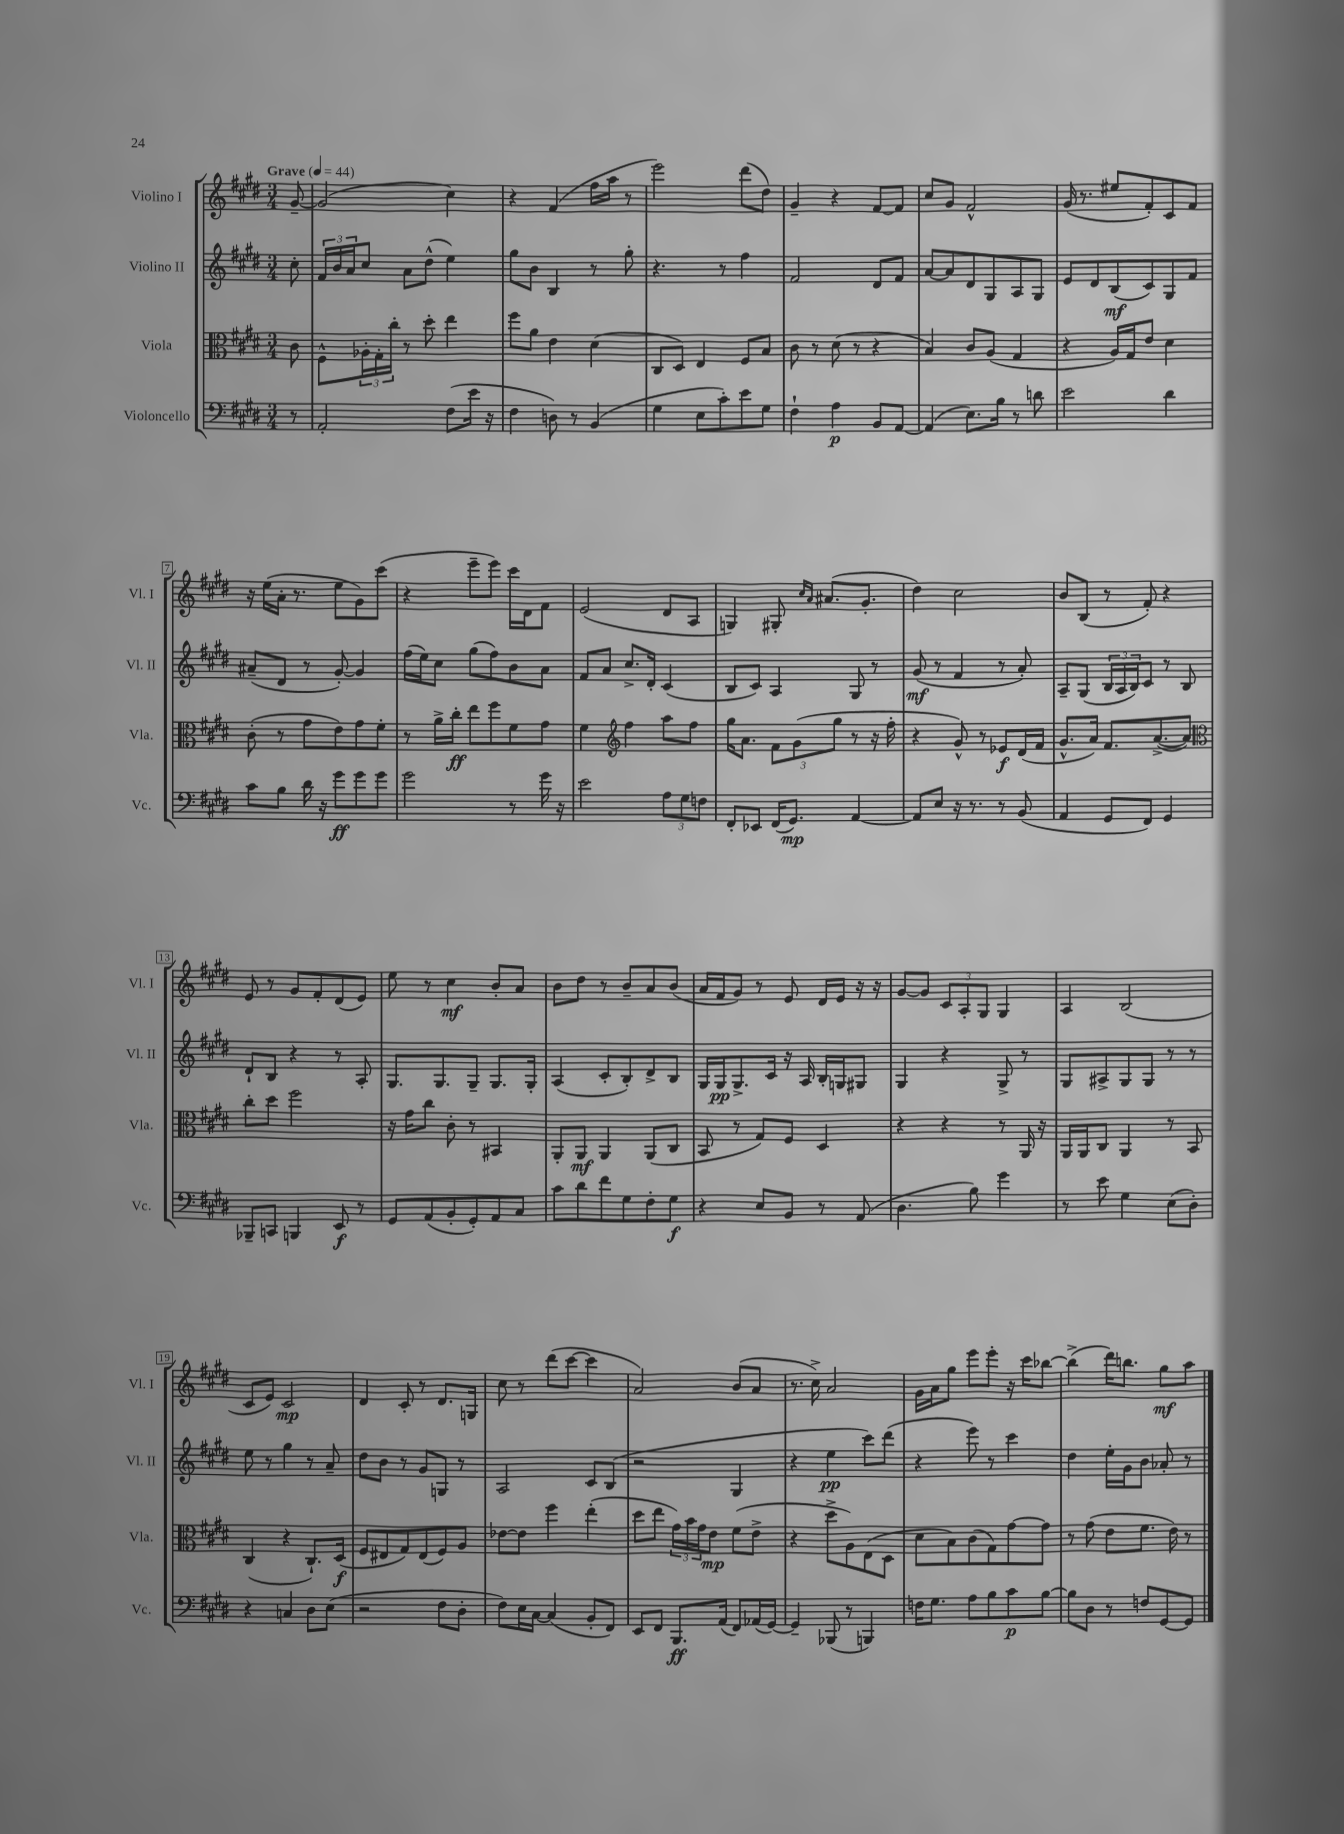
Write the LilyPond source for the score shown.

<<
\new StaffGroup <<
\new Staff = "s0" \with { instrumentName = "Violino I" shortInstrumentName = "Vl. I" } {
    \clef treble \key e \major \numericTimeSignature \time 3/4 \partial 8 \tempo "Grave" 4 = 44
    gis'8~-- |
    gis'2( cis''4) |
    r4 fis'4( fis''16 a''16 r8 |
    e'''2) dis'''8( dis''8) |
    gis'4-- r4 fis'8~ fis'8 |
    cis''8 gis'8 fis'2-^ |
    gis'16( r8. eis''8 fis'8-.) cis'8 fis'8 |
    r16 e''16( a'16-. r8. e''8 gis'8) cis'''8( |
    r4 e'''8-- e'''8) cis'''16 dis'16 fis'8 |
    e'2( dis'8 a8 |
    g4) gis8-. \grace { cis''16 a'16 } ais'8.( gis'8.-. |
    dis''4) cis''2 |
    b'8 b8( r8 fis'8-.) r4 |
    e'8 r8 gis'8 fis'8-. dis'8( e'8) |
    e''8 r8 cis''4\mf b'8-. a'8 |
    b'8 dis''8 r8 b'8-- a'8 b'8( |
    a'16 fis'16 gis'8) r8 e'8 dis'16 e'16 r16 r16 |
    gis'8~ gis'8 \tuplet 3/2 { cis'8 a8-. gis8 } gis4 |
    a4 b2( |
    cis'8 e'8) cis'2\mp |
    dis'4 cis'8-. r8 dis'8. g16 |
    cis''8 r8 dis'''8( cis'''8~ cis'''4 |
    a'2) b'8( a'8 |
    r8. cis''16->) a'2 |
    gis'16 a'16 gis''8 e'''8 e'''8-. r16 cis'''16 bes''8~ |
    bes''4->( dis'''16) b''8. gis''8\mf a''8 \bar "|." |
}
\new Staff = "s1" \with { instrumentName = "Violino II" shortInstrumentName = "Vl. II" } {
    \clef treble \key e \major \numericTimeSignature \time 3/4 \partial 8
    cis''8-. |
    \tuplet 3/2 { fis'16 b'16 a'16 } cis''8 a'8 dis''8-^( e''4) |
    gis''8 b'8 b4 r8 gis''8-. |
    r4. r8 fis''4 |
    fis'2 dis'8 fis'8 |
    a'8~ a'8 dis'8 gis8 a8 gis8 |
    e'8 dis'8 b8\mf( cis'8) gis8 fis'8 |
    ais'8--( dis'8 r8 gis'8~-.) gis'4 |
    fis''16( e''16) cis''8 gis''8( fis''8) b'8 a'8 |
    fis'8 a'8 cis''8.-> dis'16-. cis'4( |
    b8 cis'8) a4 gis8 r8 |
    gis'8\mf( r8 fis'4 r8 a'8-.) |
    a8-- gis8( \tuplet 3/2 { b16 a16 b16) } cis'8 r8 b8 |
    dis'8-! b8 r4 r8 a8-. |
    gis8. gis8. gis8-- gis8. gis16-. |
    a4( cis'8-. b8-.) dis'8-> b8 |
    gis16 gis16\pp gis8.-> cis'16 r16 a16 b16-. g16 gis8 |
    gis4 r4 gis8-> r8 |
    gis8 ais8-> gis8 gis8 r8 r8 |
    e''8 r8 gis''4 r8 a'8-- |
    dis''8 b'8 r8 gis'8 g8 r8 |
    a2 cis'8 b8( |
    r2 gis4 |
    r4 e''4\pp cis'''8) dis'''8( |
    r4 e'''8) r8 cis'''4 |
    dis''4 e''16-. gis'16 b'8 aes'8-. r8 \bar "|." |
}
\new Staff = "s2" \with { instrumentName = "Viola" shortInstrumentName = "Vla." } {
    \clef alto \key e \major \numericTimeSignature \time 3/4 \partial 8
    cis'8 |
    fis8-^ \tuplet 3/2 { aes16-. gis16-. cis''16-. } r8 dis''8-. e''4 |
    fis''8 a'8 e'4 dis'4( |
    cis8 dis8) e4 fis8 b8 |
    cis'8 r8 dis'8( r8 r4 |
    b4) cis'8 a8( gis4 |
    r4 a16) gis16 e'8 dis'4 |
    cis'8-.( r8 gis'8 e'8) gis'8 fis'8-. |
    r8 a'16-> cis''16-.\ff e''8 fis''8 fis'8 gis'8 |
    fis'4 \clef treble fis''4 a''8 fis''8 |
    gis''16 a'8. \tuplet 3/2 { fis'8 gis'8( gis''8 } r8 r16 fis''16-. |
    r4 gis'8-^) r8 ees'8\f dis'16( fis'16 |
    gis'8.-^ a'16) fis'8. a'8.~->( a'8) |
    \clef alto cis''8-. dis''8 fis''2 |
    r16 gis'16 cis''8 cis'8-. r8 bis,4 |
    a,8-. a,8\mf a,4 a,8( cis8 |
    b,8 r8 gis8) fis8 dis4 |
    r4 r4 r8 a,16 r16 |
    a,16 a,16 cis8 a,4 r8 b,8 |
    cis4( r4 cis8.-!) dis16\f( |
    fis8 eis8 gis8) eis8( fis8) a8 |
    ees'8~ ees'8 fis''4 e''4-.( |
    dis''8 e''8 \tuplet 3/2 { gis'16) b'16 gis'16 } e'8\mp fis'8( e'8-> |
    r4 dis''8-> a8) e8( dis8 |
    dis'8 b8) cis'8( gis8) gis'8~ gis'8 |
    r8 gis'8( e'8 fis'8. e'16) r8 \bar "|." |
}
\new Staff = "s3" \with { instrumentName = "Violoncello" shortInstrumentName = "Vc." } {
    \clef bass \key e \major \numericTimeSignature \time 3/4 \partial 8
    r8 |
    a,2-. fis8( e'16 r16 |
    fis4 d8) r8 b,4( |
    gis4 e8 cis'8-.) e'8 gis8 |
    fis4-! a4\p b,8 a,8~ |
    a,4( e8.) b16 r8 d'8 |
    e'2 dis'4 |
    cis'8 b8 dis'16 r16 gis'8\ff gis'8 gis'8 |
    gis'2 r8 gis'16 r16 |
    e'2 \tuplet 3/2 { a8 gis8 f8 } |
    fis,8-. ees,8 fis,16( gis,8.\mp) a,4~ |
    a,8 e8 r16 r8. r8 b,8( |
    a,4 gis,8 fis,8) gis,4 |
    bes,,8-- c,8 b,,4 e,8\f r8 |
    gis,8 a,8( b,8-. gis,8-.) a,8 cis8 |
    cis'8 dis'8 fis'8 gis8 fis8-. gis8\f |
    r4 e8 b,8 r8 a,8( |
    dis4. b8) gis'4 |
    r8 e'8 gis4 e8( dis8-.) |
    r4 c4 dis8 e8( |
    r2 fis8 dis8-. |
    fis8) e16 cis16~ cis4( b,8-. fis,8) |
    e,8 fis,8 b,,8.\ff a,16( fis,8) aes,16( gis,16~) |
    gis,4-- bes,,8( r8 b,,4) |
    f16 gis8. a8 b8 cis'8\p b8~ |
    b8 dis8 r8 f8 gis,8~ gis,8 \bar "|." |
}
>>
>>
\layout { \context { \Score \override BarNumber.stencil = #(make-stencil-boxer 0.1 0.3 ly:text-interface::print) } }
